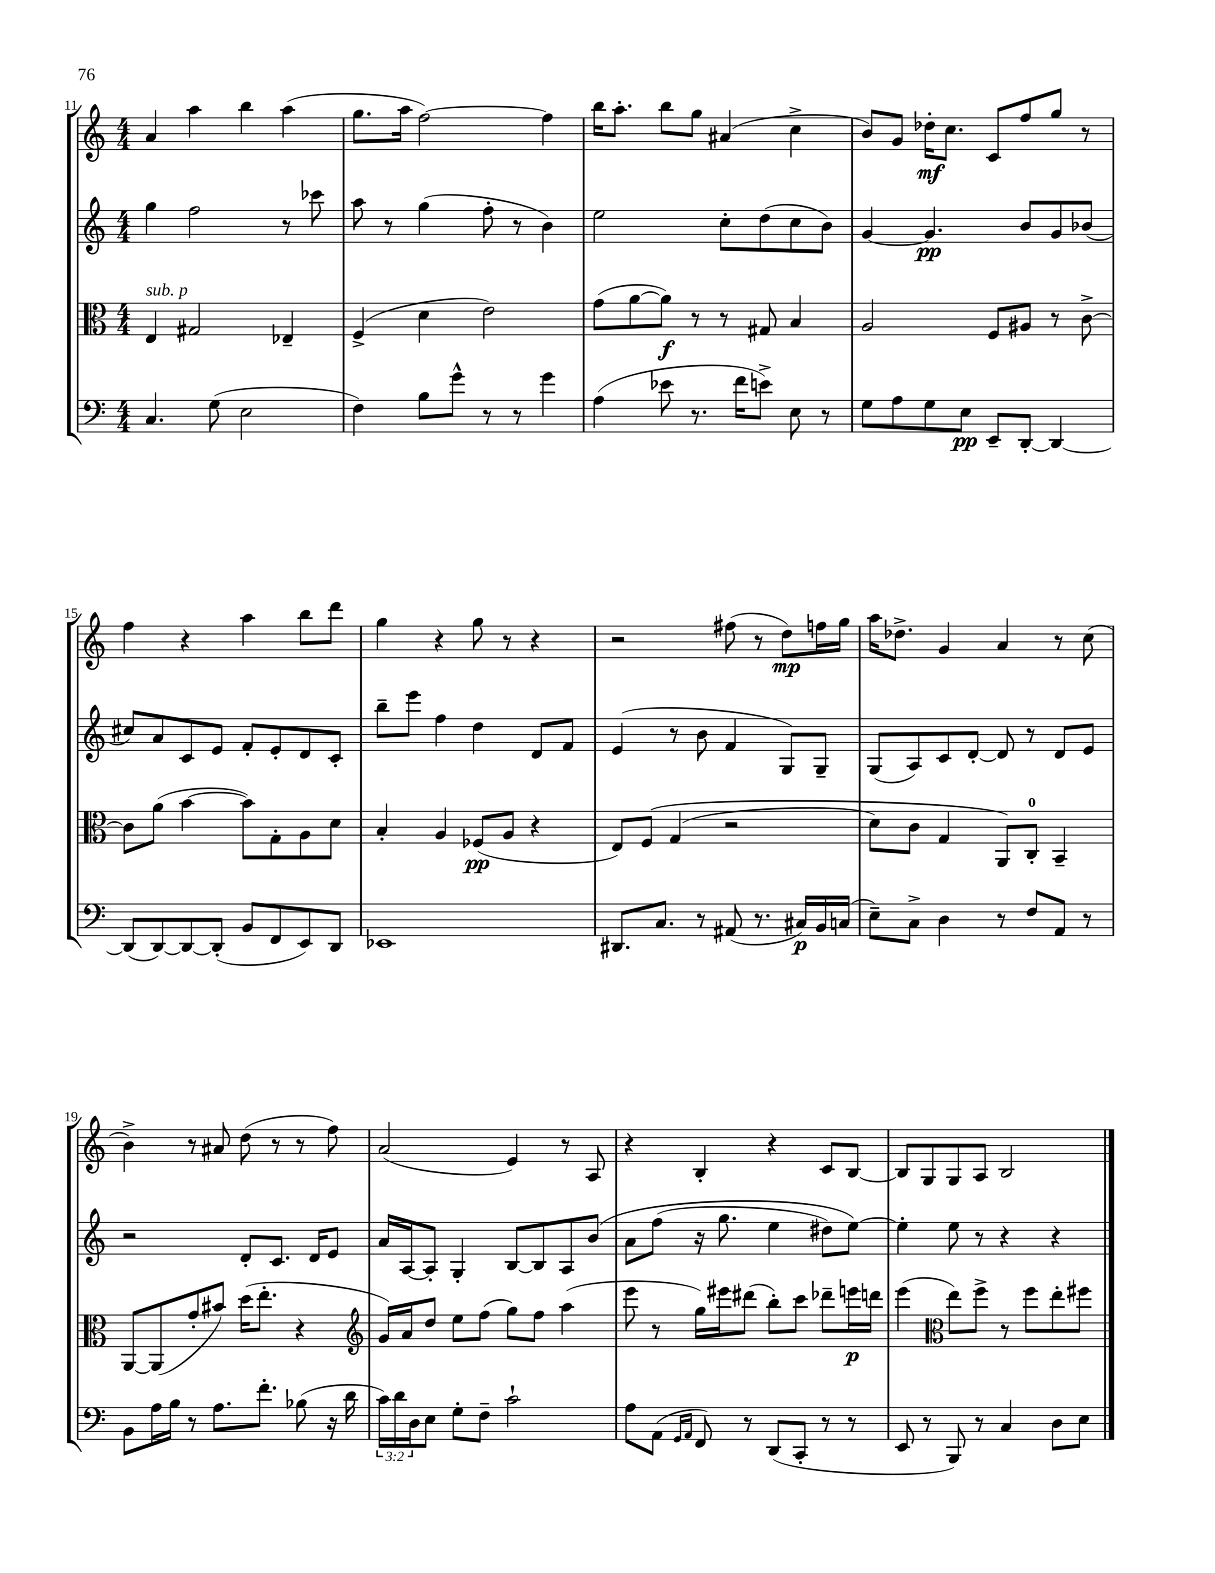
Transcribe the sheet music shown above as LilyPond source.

<<
\new StaffGroup <<
\new Staff = "s0" {
    \clef treble \key c \major \numericTimeSignature \time 4/4
    a'4 a''4 b''4 a''4( |
    g''8. a''16 f''2~) f''4 |
    b''16 a''8.-. b''8 g''8 ais'4( c''4-> |
    b'8) g'8 des''16-.\mf c''8. c'8 f''8 g''8 r8 |
    f''4 r4 a''4 b''8 d'''8 |
    g''4 r4 g''8 r8 r4 |
    r2 fis''8( r8 d''8\mp) f''16 g''16 |
    a''16 des''8.-> g'4 a'4 r8 c''8( |
    b'4->) r8 ais'8 d''8( r8 r8 f''8) |
    a'2( e'4) r8 a8 |
    r4 b4-. r4 c'8 b8~ |
    b8 g8 g8 a8 b2 \bar "|." |
}
\new Staff = "s1" {
    \clef treble \key c \major \numericTimeSignature \time 4/4
    g''4 f''2 r8 ces'''8 |
    a''8 r8 g''4( f''8-. r8 b'4) |
    e''2 c''8-. d''8( c''8 b'8) |
    g'4~ g'4.\pp b'8 g'8 bes'8( |
    cis''8) a'8 c'8 e'8 f'8-. e'8-. d'8 c'8-. |
    b''8-- e'''8 f''4 d''4 d'8 f'8 |
    e'4( r8 b'8 f'4 g8) g8-- |
    g8( a8) c'8 d'8~-. d'8 r8 d'8 e'8 |
    r2 d'8-. c'8. d'16 e'8 |
    a'16 a16~ a8-. g4-. b8~ b8 a8 b'8\( |
    a'8 f''8( r16 g''8. e''4 dis''8) e''8~\) |
    e''4-. e''8 r8 r4 r4 \bar "|." |
}
\new Staff = "s2" {
    \clef alto \key c \major \numericTimeSignature \time 4/4
    e4^\markup { \italic "sub. p" } gis2 ees4-- |
    f4->( d'4 e'2) |
    g'8( a'8~ a'8\f) r8 r8 gis8 b4 |
    a2 f8 ais8 r8 c'8~-> |
    c'8 a'8( b'4~ b'8) g8-. a8 d'8 |
    b4-. a4 fes8\pp( a8 r4 |
    e8) f8\( g4( r2 |
    d'8) c'8 g4 a,8\) c8-0-. b,4-- |
    a,8~ a,8( g'8-. bis'8) d''16( e''8.-. r4 |
    \clef treble g'16) a'16 d''8 e''8 f''8( g''8) f''8 a''4( |
    e'''8 r8 g''16) eis'''16 dis'''8( b''8-.) c'''8 des'''8-- e'''16\p d'''16 |
    e'''4( \clef alto e''8) f''8-> r8 f''8 e''8-. fis''8 \bar "|." |
}
\new Staff = "s3" {
    \clef bass \key c \major \numericTimeSignature \time 4/4 \override Staff.TupletNumber.text = #tuplet-number::calc-fraction-text
    c4. g8( e2 |
    f4) b8 g'8-^ r8 r8 g'4 |
    a4( ees'8 r8. f'16 e'8->) e8 r8 |
    g8 a8 g8 e8\pp e,8-- d,8~-. d,4~ |
    d,8( d,8~) d,8~ d,8-.( b,8 f,8 e,8) d,8 |
    ees,1 |
    dis,8. c8. r8 ais,8( r8. cis16\p) b,16 c16( |
    e8--) c8-> d4 r8 f8 a,8 r8 |
    b,8 a16 b16 r8 a8. f'8.-. bes8( r16 d'16 |
    \tuplet 3/2 { c'16) d'16 d16 } e8 g8-. f8-- c'2-! |
    a8 a,8( \grace { g,16 a,16 } f,8) r8 d,8( c,8-. r8 r8 |
    e,8 r8 b,,8) r8 c4 d8 e8 \bar "|." |
}
>>
>>
\layout { \context { \Score currentBarNumber = #11 } }
